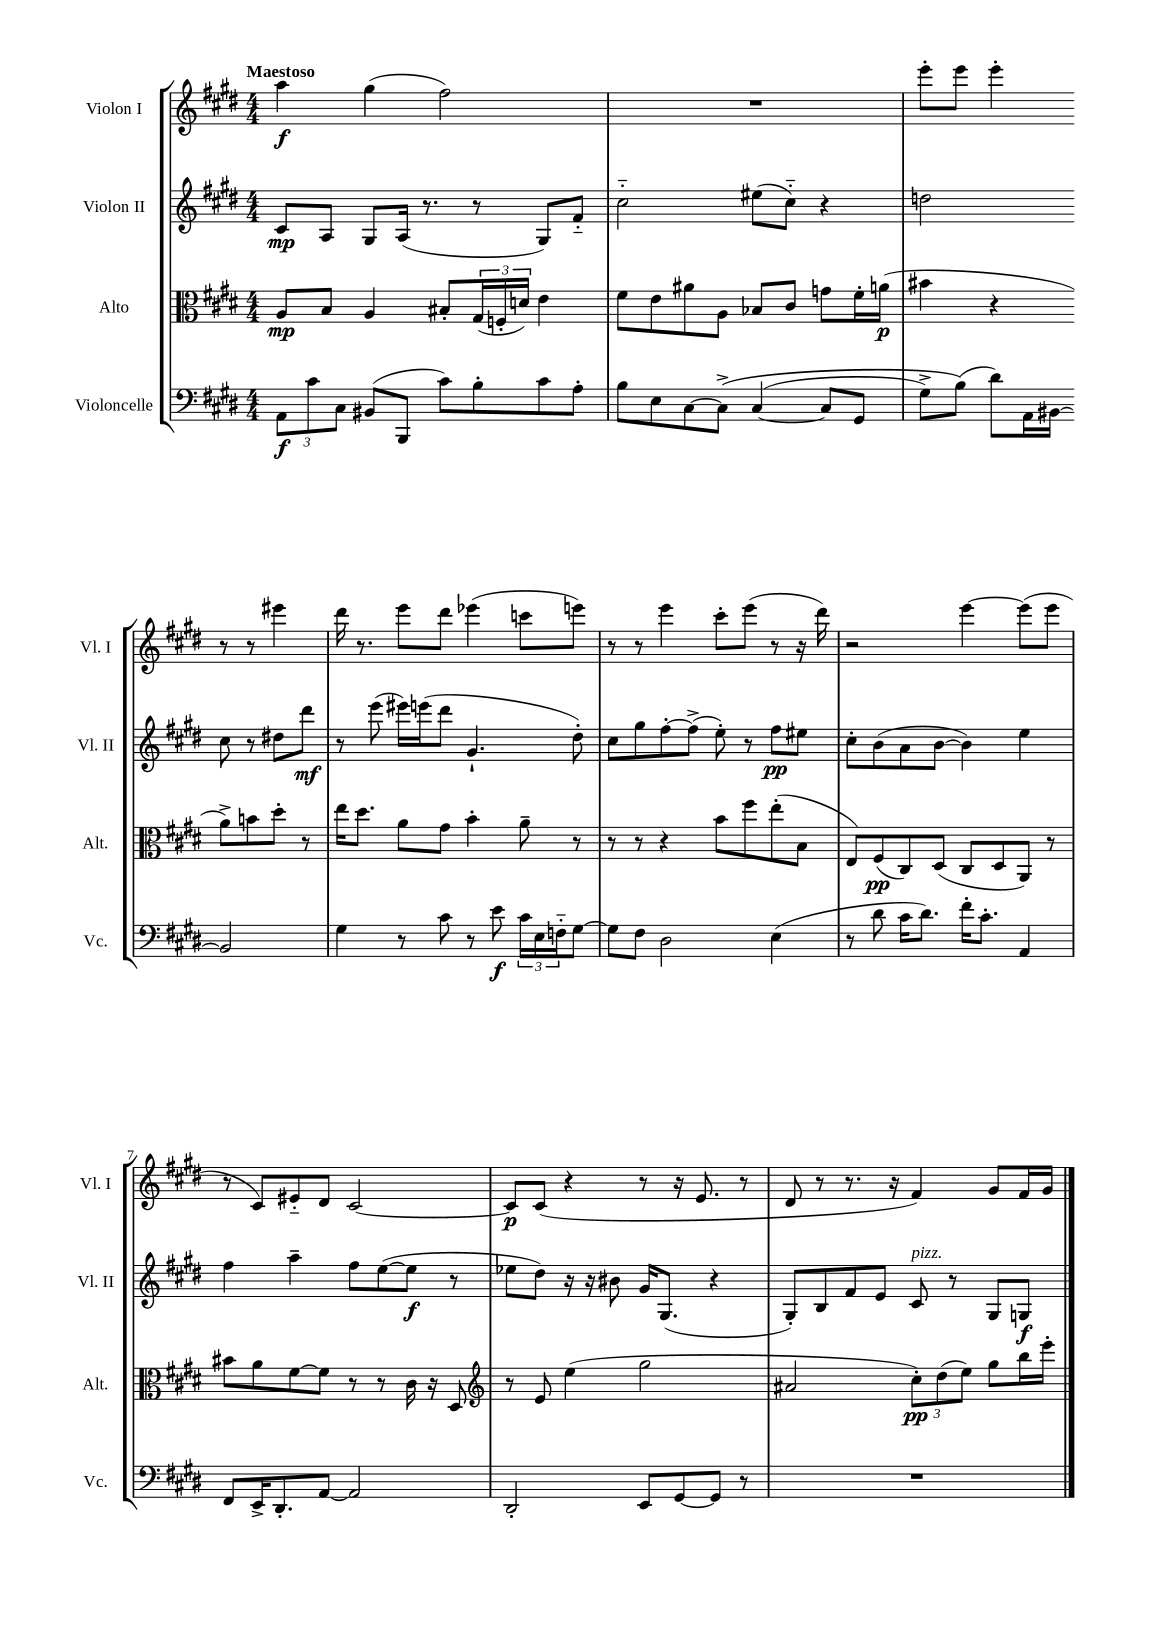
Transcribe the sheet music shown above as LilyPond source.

<<
\new StaffGroup <<
\new Staff = "s0" \with { instrumentName = "Violon I" shortInstrumentName = "Vl. I" } {
    \clef treble \key e \major \numericTimeSignature \time 4/4 \tempo "Maestoso"
    a''4\f gis''4( fis''2) |
    R1 |
    e'''8-. e'''8 e'''4-. r8 r8 eis'''4 |
    dis'''16 r8. e'''8 dis'''8 ees'''4( c'''8 e'''8) |
    r8 r8 e'''4 cis'''8-. e'''8( r8 r16 dis'''16) |
    r2 e'''4~ e'''8( e'''8 |
    r8 cis'8) eis'8-_ dis'8 cis'2~ |
    cis'8\p cis'8( r4 r8 r16 e'8. r8 |
    dis'8 r8 r8. r16 fis'4) gis'8 fis'16 gis'16 \bar "|." |
}
\new Staff = "s1" \with { instrumentName = "Violon II" shortInstrumentName = "Vl. II" } {
    \clef treble \key e \major \numericTimeSignature \time 4/4
    cis'8\mp a8 gis8 a16( r8. r8 gis8) fis'8-_ |
    cis''2-_ eis''8( cis''8-_) r4 |
    d''2 cis''8 r8 dis''8 dis'''8\mf |
    r8 e'''8( eis'''16) e'''16( dis'''8 gis'4.-! dis''8-.) |
    cis''8 gis''8 fis''8~-. fis''8->( e''8-.) r8 fis''8\pp eis''8 |
    cis''8-. b'8( a'8 b'8~ b'4) e''4 |
    fis''4 a''4-- fis''8 e''8~( e''8\f r8 |
    ees''8 dis''8) r16 r16 bis'8 gis'16 gis8.( r4 |
    gis8-.) b8 fis'8 e'8 cis'8^\markup { \italic "pizz." } r8 gis8 g8\f \bar "|." |
}
\new Staff = "s2" \with { instrumentName = "Alto" shortInstrumentName = "Alt." } {
    \clef alto \key e \major \numericTimeSignature \time 4/4
    a8\mp b8 a4 bis8-. \tuplet 3/2 { gis16( f16-. d'16) } e'4 |
    fis'8 e'8 ais'8 a8 bes8 cis'8 g'8 fis'16-. a'16\p( |
    bis'4 r4 a'8->) b'8 dis''8-. r8 |
    e''16 dis''8. a'8 gis'8 b'4-. a'8-- r8 |
    r8 r8 r4 b'8 fis''8 e''8-.( b8 |
    e8) fis8\pp( cis8) dis8( cis8 dis8 a,8) r8 |
    bis'8 a'8 fis'8~ fis'8 r8 r8 cis'16 r16 dis8 |
    \clef treble r8 e'8 e''4( gis''2 |
    ais'2 \tuplet 3/2 { cis''8-.\pp) dis''8( e''8) } gis''8 b''16 e'''16-. \bar "|." |
}
\new Staff = "s3" \with { instrumentName = "Violoncelle" shortInstrumentName = "Vc." } {
    \clef bass \key e \major \numericTimeSignature \time 4/4
    \tuplet 3/2 { a,8\f cis'8 cis8 } bis,8( b,,8 cis'8) b8-. cis'8 a8-. |
    b8 e8 cis8~ cis8->\( cis4~( cis8 gis,8 |
    gis8->) b8(\) dis'8) a,16 bis,16~ bis,2 |
    gis4 r8 cis'8 r8 e'8\f \tuplet 3/2 { cis'16 e16 f16-_ } gis8~ |
    gis8 fis8 dis2 e4( |
    r8 dis'8 cis'16 dis'8.) fis'16-. cis'8.-. a,4 |
    fis,8 e,16-> dis,8.-. a,8~ a,2 |
    dis,2-. e,8 gis,8~ gis,8 r8 |
    R1 \bar "|." |
}
>>
>>
